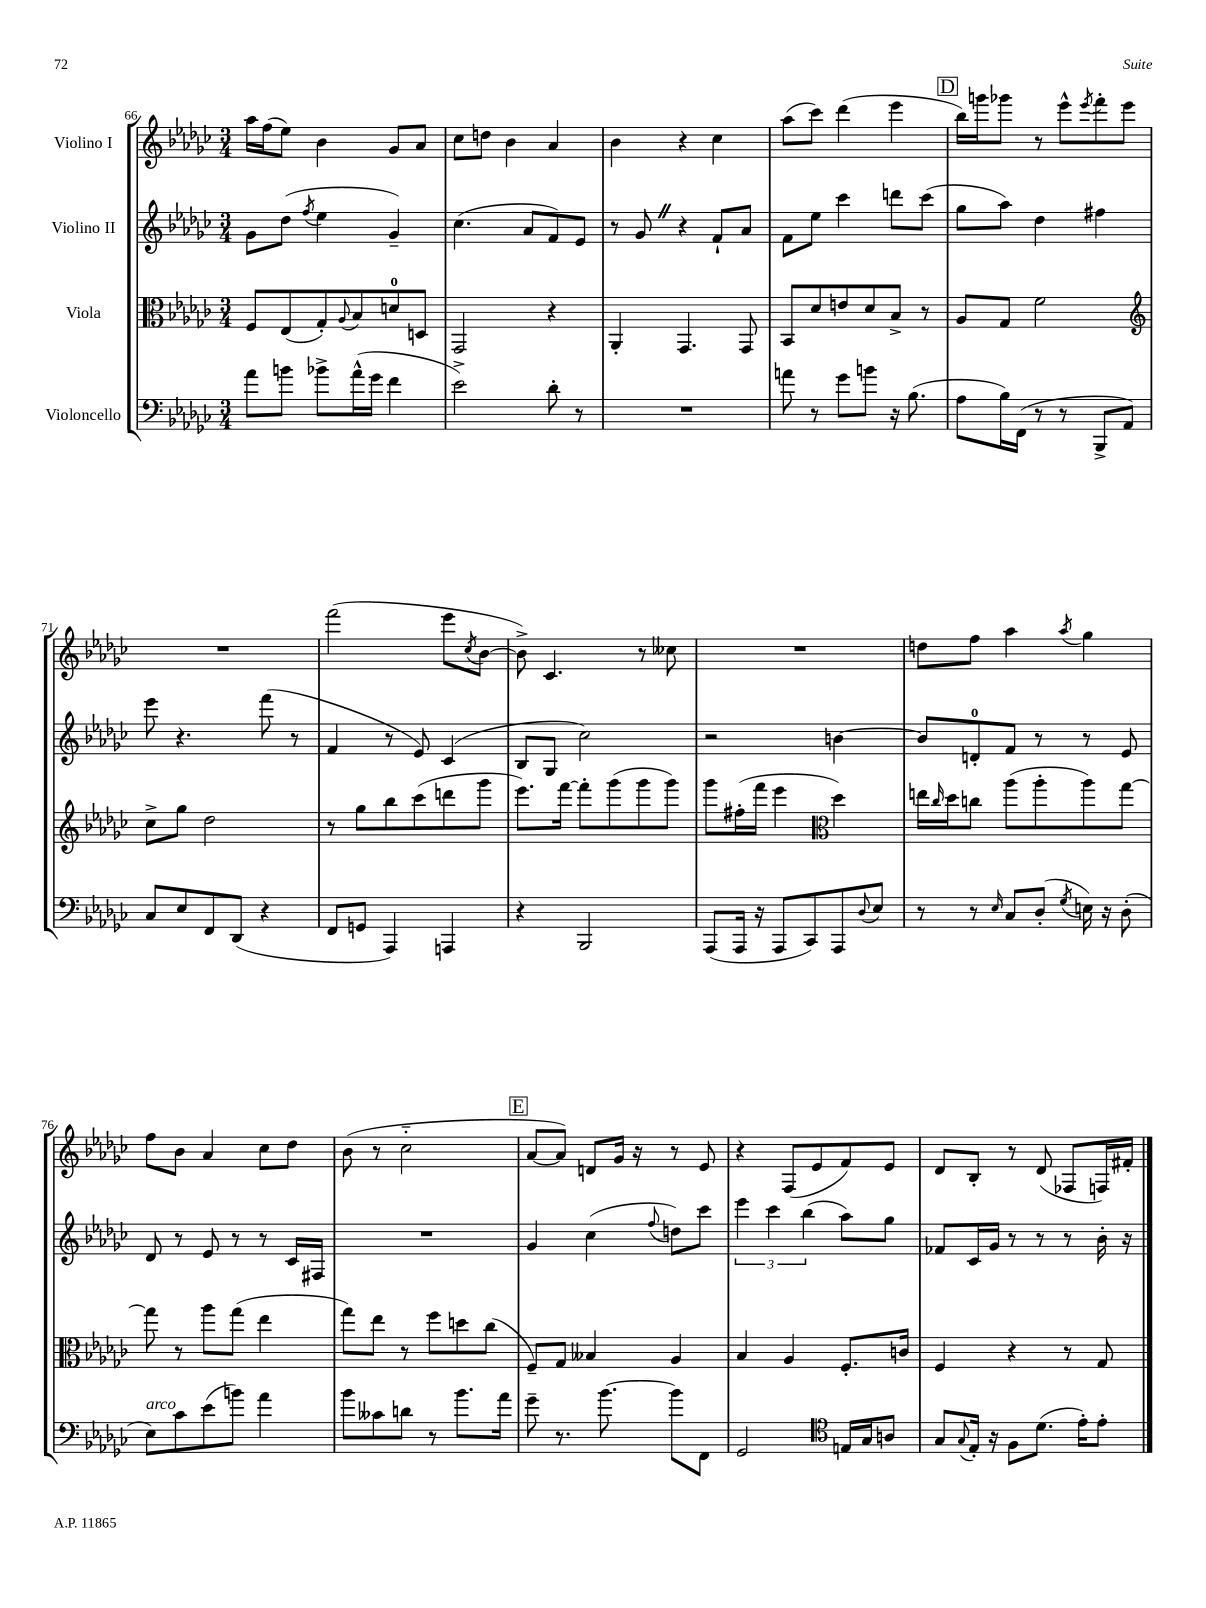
<<
\new StaffGroup <<
\new Staff = "s0" \with { instrumentName = "Violino I" } {
    \clef treble \key ges \major \numericTimeSignature \time 3/4
    aes''16 f''16( ees''8) bes'4 ges'8 aes'8 |
    ces''8 d''8 bes'4 aes'4 |
    bes'4 r4 ces''4 |
    aes''8( ces'''8) des'''4( ees'''4 |
    \mark \markup { \box "D" } bes''16) g'''16 ges'''8 r8 ees'''8-^ \acciaccatura { ees'''8 } f'''8-. ees'''8 |
    R2. |
    f'''2( ees'''8 \acciaccatura { ces''8 } bes'8~ |
    bes'8->) ces'4. r8 ceses''8 |
    R2. |
    d''8 f''8 aes''4 \acciaccatura { aes''8 } ges''4 |
    f''8 bes'8 aes'4 ces''8 des''8 |
    bes'8( r8 ces''2-_ |
    \mark \markup { \box "E" } aes'8~ aes'8) d'8 ges'16 r16 r8 ees'8 |
    r4 f8( ees'8 f'8) ees'8 |
    des'8 bes8-. r8 des'8( fes8 f16) fis'16-. \bar "|." |
}
\new Staff = "s1" \with { instrumentName = "Violino II" } {
    \clef treble \key ges \major \numericTimeSignature \time 3/4
    ges'8 des''8( \acciaccatura { f''8 } ees''4 ges'4--) |
    ces''4.( aes'8 f'8) ees'8 |
    r8 ges'8 \once \override BreathingSign.text = \markup { \musicglyph "scripts.caesura.straight" } \breathe r4 f'8-! aes'8 |
    f'8 ees''8 ces'''4 d'''8 ces'''8( |
    \mark \markup { \box "D" } ges''8 aes''8) des''4 fis''4 |
    ees'''8 r4. f'''8( r8 |
    f'4 r8 ees'8) ces'4( |
    bes8 ges8 ces''2) |
    r2 b'4~ |
    b'8 d'8-0-. f'8 r8 r8 ees'8 |
    des'8 r8 ees'8 r8 r8 ces'16 fis16 |
    R2. |
    \mark \markup { \box "E" } ges'4 ces''4( \appoggiatura { f''8 } d''8) ces'''8 |
    \tuplet 3/2 { ees'''4 ces'''4 bes''4( } aes''8) ges''8 |
    fes'8 ces'16 ges'16 r8 r8 r8 bes'16-. r16 \bar "|." |
}
\new Staff = "s2" \with { instrumentName = "Viola" } {
    \clef alto \key ges \major \numericTimeSignature \time 3/4
    f8 ees8( ges8-.) \appoggiatura { aes8 } bes8 d'8-0 d8 |
    ges,2 r4 |
    aes,4-. ges,4. ges,8 |
    bes,8 des'8 e'8 des'8 bes8-> r8 |
    \mark \markup { \box "D" } aes8 ges8 f'2 |
    \clef treble ces''8-> ges''8 des''2 |
    r8 ges''8 bes''8 ces'''8( d'''8 ges'''8 |
    ees'''8.) f'''16~ f'''8-. ges'''8( ges'''8 ges'''8) |
    ges'''8 fis''16-.( f'''16 ees'''4 \clef alto des''4) |
    e''16 \grace { ces''16 } des''16 c''8 aes''8( aes''8-. aes''8) ges''8~ |
    ges''8 r8 aes''8 ges''8( ees''4 |
    ges''8) ees''8 r8 f''8 d''8 ces''8( |
    \mark \markup { \box "E" } f8--) ges8 beses4 aes4 |
    bes4 aes4 f8.-. c'16 |
    f4 r4 r8 ges8 \bar "|." |
}
\new Staff = "s3" \with { instrumentName = "Violoncello" } {
    \clef bass \key ges \major \numericTimeSignature \time 3/4
    aes'8 b'8 bes'8-> aes'16-^( ges'16 f'4 |
    ees'2->) des'8-. r8 |
    R2. |
    a'8 r8 ges'8 b'8 r16 bes8.( |
    \mark \markup { \box "D" } aes8 bes16) f,16( r8 r8 bes,,8-> aes,8) |
    ces8 ees8 f,8 des,8( r4 |
    f,8 g,8 aes,,4) a,,4 |
    r4 bes,,2 |
    aes,,8( aes,,16 r16 aes,,8 ces,8) aes,,8 \appoggiatura { des8 } ees8 |
    r8 r8 \grace { ees16 } ces8 des8-.( \acciaccatura { ges8 } e16) r16 des8-.( |
    ees8^\markup { \italic "arco" }) ces'8 ees'8( b'8) aes'4 |
    bes'8 ceses'8 d'8 r8 bes'8. aes'16 |
    \mark \markup { \box "E" } ges'8-- r8. bes'8.~ bes'8 f,8 |
    ges,2 \clef tenor e16 ges16 a8 |
    ges8 \appoggiatura { ges8 } ees16-. r16 f8 des'8.( ees'16-.) ees'8-. \bar "|." |
}
>>
>>
\layout { \context { \Score currentBarNumber = #66 } }
